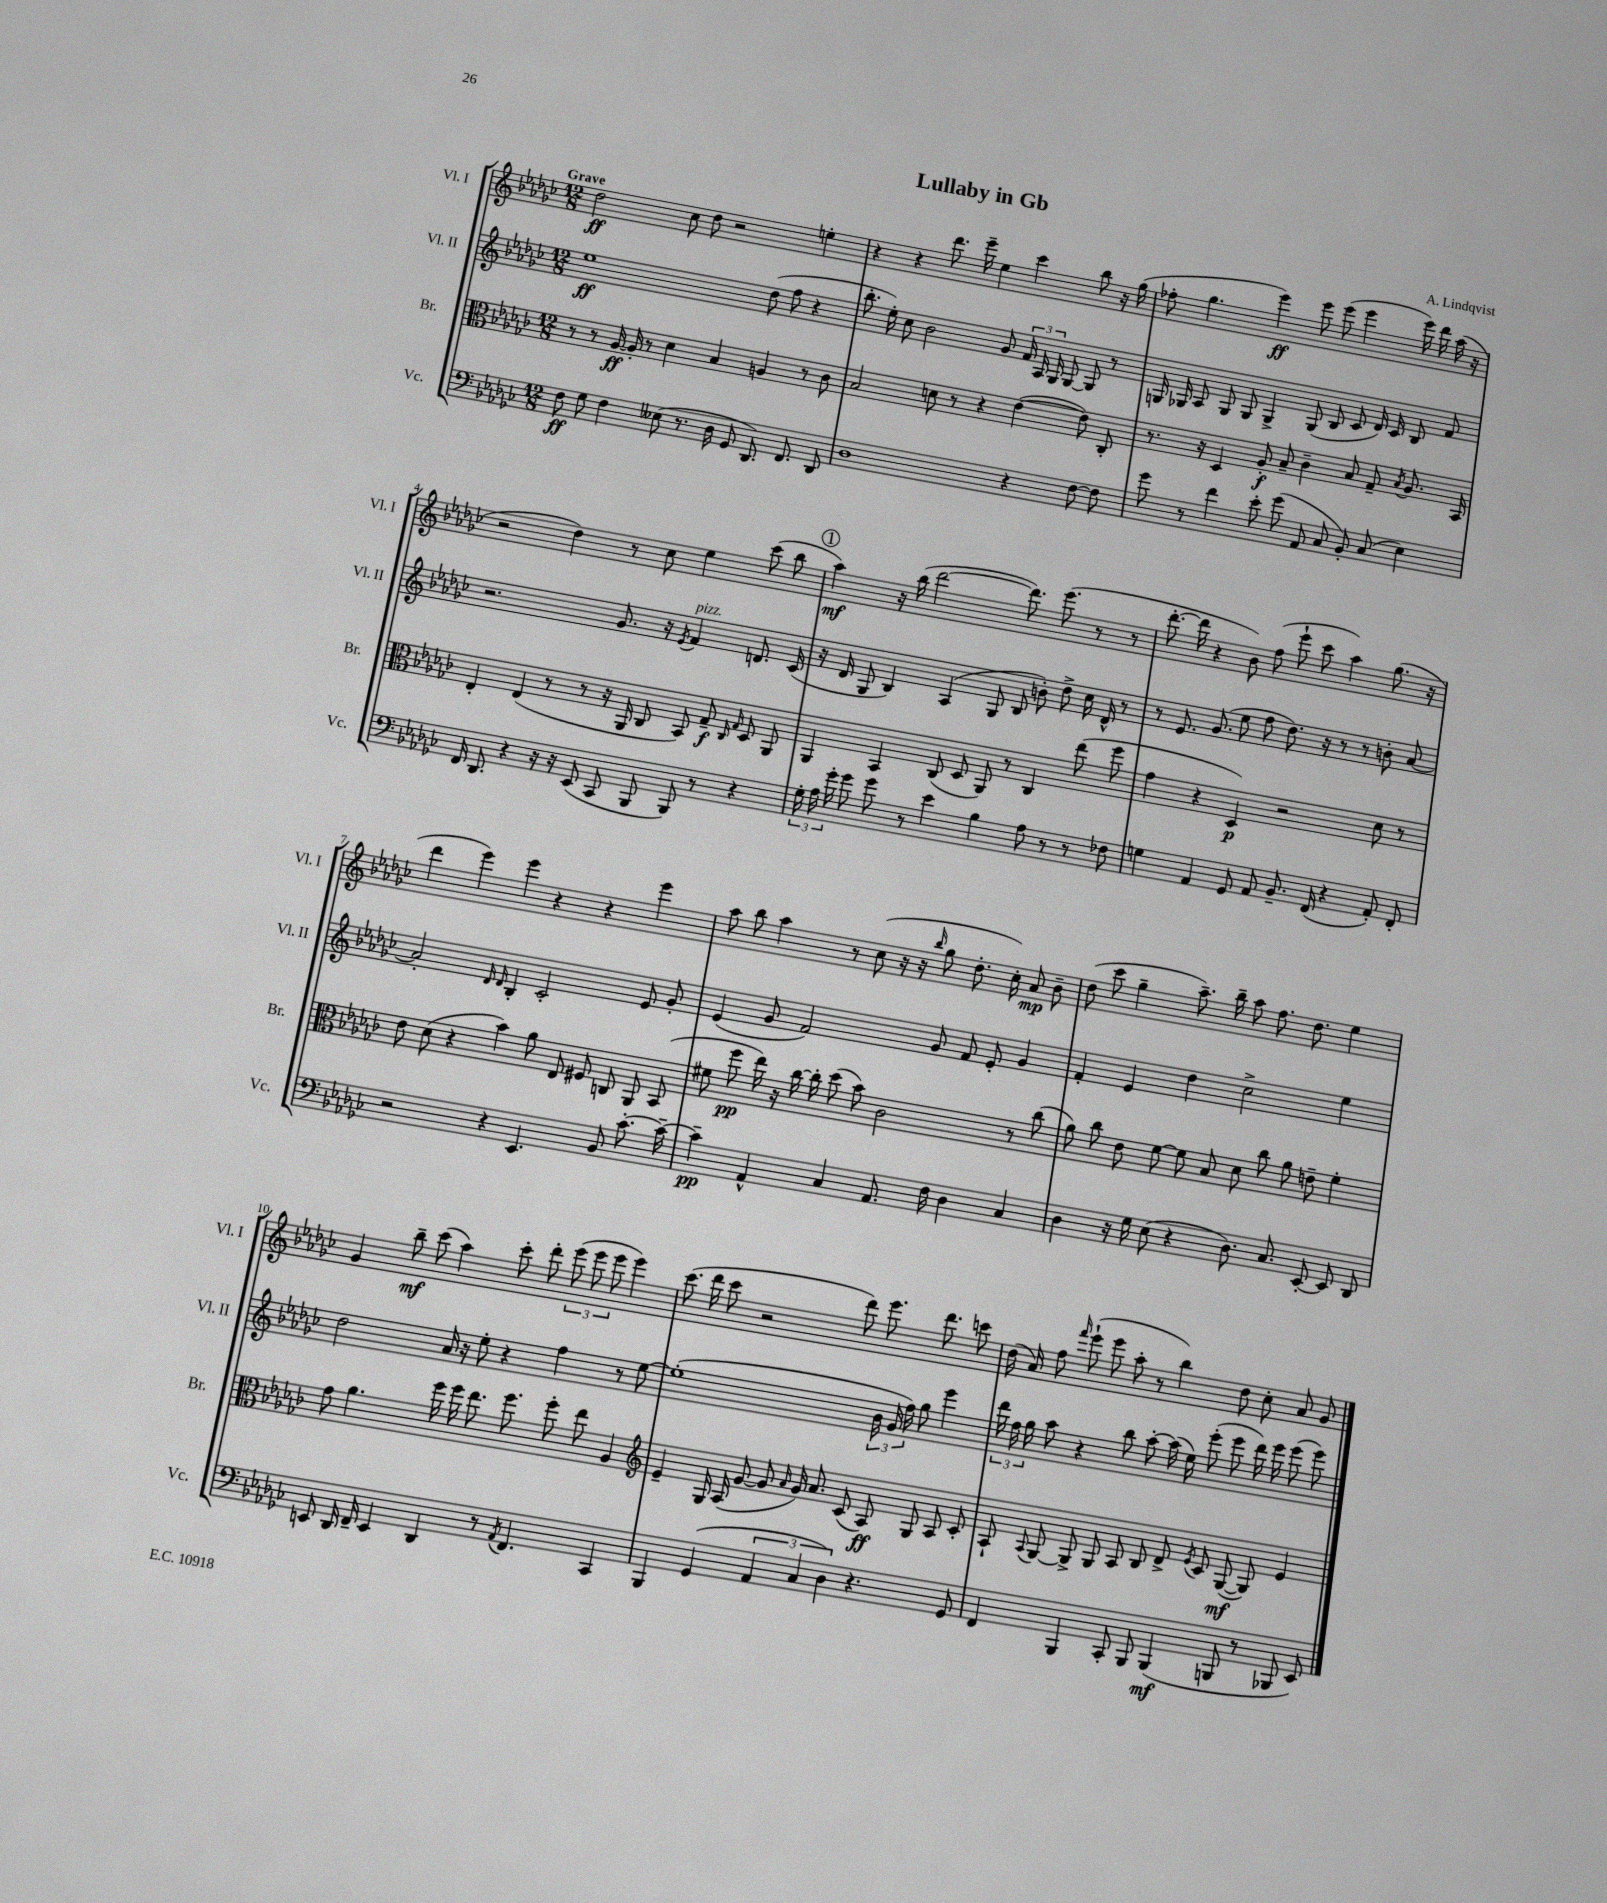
\header { title = "Lullaby in Gb" composer = "A. Lindqvist" }
<<
\new StaffGroup <<
\new Staff = "s0" \with { instrumentName = "Vl. I" shortInstrumentName = "Vl. I" } {
    \clef treble \key ges \major \numericTimeSignature \time 12/8 \tempo "Grave"
    \autoBeamOff des''2\ff ces''8 des''8 r2 e''4-. |
    r4 r4 des'''8. ees'''16-- ees''4 ces'''4 bes''8 r16 ges''16( |
    fes''8-. ges''4. ees'''4\ff) ees'''8 ees'''8( ees'''4 ees'''16) des'''16 aes''16( r16 |
    r2 des''4) r8 ces''8 ees''4 ces'''8( bes''8 |
    \mark \markup { \circle "1" } aes''4\mf) r16 bes''16( des'''2~ des'''8.) ees'''8.( r8 r8 |
    des'''8.~-. des'''16 r4 bes'8) f''8( ees'''8-! ces'''8 aes''4) ges''8.( r16 |
    des'''4 ees'''4) ees'''4 r4 r4 ees'''4 |
    aes''8 bes''8 aes''4 r8 ces''8( r16 r16 \grace { bes''16 } ges''8 des''8.-. ces''16-.) aes'8\mp bes'8-- |
    des''8( ces'''8 ges''4-- aes''8.--) bes''16-- aes''8 f''8. des''8. ees''4 |
    ges'4 bes''8--\mf ces'''8( aes''4) ces'''8-. des'''8-. \tuplet 3/2 { ees'''8( ees'''8 ees'''8 } ees'''4) |
    ces'''8.( des'''16 ces'''8 r2 des'''8) ees'''8. des'''8. c'''8 |
    des''16( aes'16) f''8 \grace { f'''16 } ees'''8-!( ees'''8 aes''8-. r8 bes''4) des''8 ces''8-. aes'8 ges'8 \bar "|." |
}
\new Staff = "s1" \with { instrumentName = "Vl. II" shortInstrumentName = "Vl. II" } {
    \clef treble \key ges \major \numericTimeSignature \time 12/8
    \autoBeamOff ees''1\ff des''8( f''8 r4 |
    bes''8.-. ees''16-.) ces''8 bes'2 ges'8 \tuplet 3/2 { f'16 aes16 ges16 } ges8~ ges8 r8 |
    g16 ges16 aes8 ges8 ges8 ges4-> ges8( bes8 ces'8 des'16) ces'16 bes8 f'8 |
    r2. ges'8. r16 \acciaccatura { ees'8 } f'4^\markup { \italic "pizz." } d'8. ces'16( |
    \mark \markup { \circle "1" } r16 des'16 ges8 bes4) aes4( ges8 bes8 b'8-.) des''8-> ces''16 des'16-^ r8 |
    r8 ees'8. ges'8.( ees''8 f''8 des''8.) r16 r8 r8 b'8-. aes'8~ |
    aes'2-. \grace { des'16 des'16 } bes4-. ces'2-. ees'8 ges'8-. |
    ees'4( ges'8 f'2) ges'8 f'8 ees'8-. ges'4 |
    f'4-. ees'4 des''4 ces''2-> ees''4 |
    des''2 aes'16 r16 ees''8-. r4 f''4 r8 ees''8~ |
    ees''1-.( \tuplet 3/2 { bes'16 ges'16 f''16) } ges''8 ees'''4 |
    \tuplet 3/2 { des'''16 f''16 ges''16 } aes''8 r4 bes''8 aes''8~-. aes''16( ees''16) ees'''8-.( ees'''8 des'''16) ees'''16 ees'''8( ees'''8) \bar "|." |
}
\new Staff = "s2" \with { instrumentName = "Br." shortInstrumentName = "Br." } {
    \clef alto \key ges \major \numericTimeSignature \time 12/8
    \autoBeamOff r8 r8 aes16~\ff aes16-. r8 des'4 bes4 a4 r8 ces'8 |
    bes2 d'8 r8 r4 ees'4~( ees'8) ces8-. |
    r8. r16 des4 aes8-.\f bes8-- ces'4-- bes8 ges8-- \acciaccatura { bes8 } aes8. bes,16 |
    ees4-. ees4( r8 r8 r16 aes,16 ces8 bes,8) ges8--\f \grace { ces16 ges16 } des8 aes,8 |
    \mark \markup { \circle "1" } aes,4 bes,4 ces8( des8 aes,8) r8 ces4 ees''8( f''8 |
    ges'4 r4 des4\p) r2 des'8 r8 |
    ees'8 des'8( r4 bes'4) aes'8 ees8 fis8 c8 aes,8 bes,8( |
    fis'8 f''8\pp ees''16) r16 ces''16~ ces''16-. des''8( bes'8) ces'2 r8 ces''8( |
    aes'8) ces''8 ees'8 f'8~ f'8 bes8 des'8 ces''8 aes'8 e'8-- f'4-. |
    ges'8 aes'4. f''16 f''16 ees''8. f''8. f''8-. ees''8 aes4 |
    \clef treble ees'4-- ges16 aes16( ges'8~ ges'8 \grace { aes'16 } ges'16) aes'8. ces'8( aes8\ff) ges8 aes8 ces'8-. |
    aes8-! \appoggiatura { aes8 } ges8~ ges8-> ges8 aes8 bes8 des'8-> \acciaccatura { ees'8 } ces'8 ges8~\mf( ges8) ees'4 \bar "|." |
}
\new Staff = "s3" \with { instrumentName = "Vc." shortInstrumentName = "Vc." } {
    \clef bass \key ges \major \numericTimeSignature \time 12/8
    \autoBeamOff f8\ff ges8 f4 eeses8( r8. des16 ges,8 des,8.) f,8. des,8 |
    des1 r4 f8~ f8 |
    ges'8 r8 f'4 ees'8-. ges'8( aes,8 ces8 bes,8-.) ces8( ees4) |
    f,16 des,8. r4 r16 r16 ees,8( ces,8 bes,,8 bes,,8) r8 r4 |
    \mark \markup { \circle "1" } \tuplet 3/2 { ges16-. aes16 ges'16-. } ges'8 ges'8 r8 ees'4 bes4 aes8 r8 r8 fes8 |
    g4 aes,4 ges,8 aes,8 bes,8.-- f,16( r4 aes,8-.) f,8-. |
    r2 r4 ees,4. bes,8 ces'8.~-. ces'16~-- |
    ces'4--\pp aes,4-^ ces4 aes,8. f16 des4 ces4 |
    des4 r16 ges16 ees8( r4 des8.) ces8. ees,8~-. ees,8 des,8 |
    e,8 des,16 f,16-- e,4 des,4 r8 \acciaccatura { aes,8 } f,4. ces,4 |
    bes,,4 ges,4( \tuplet 3/2 { aes,4 ces4 des4) } r4. ges,8 |
    f,4 bes,,4 ces,8-. bes,,8 bes,,4\mf( b,,8 r8 bes,,8 ees,8) \bar "|." |
}
>>
>>
